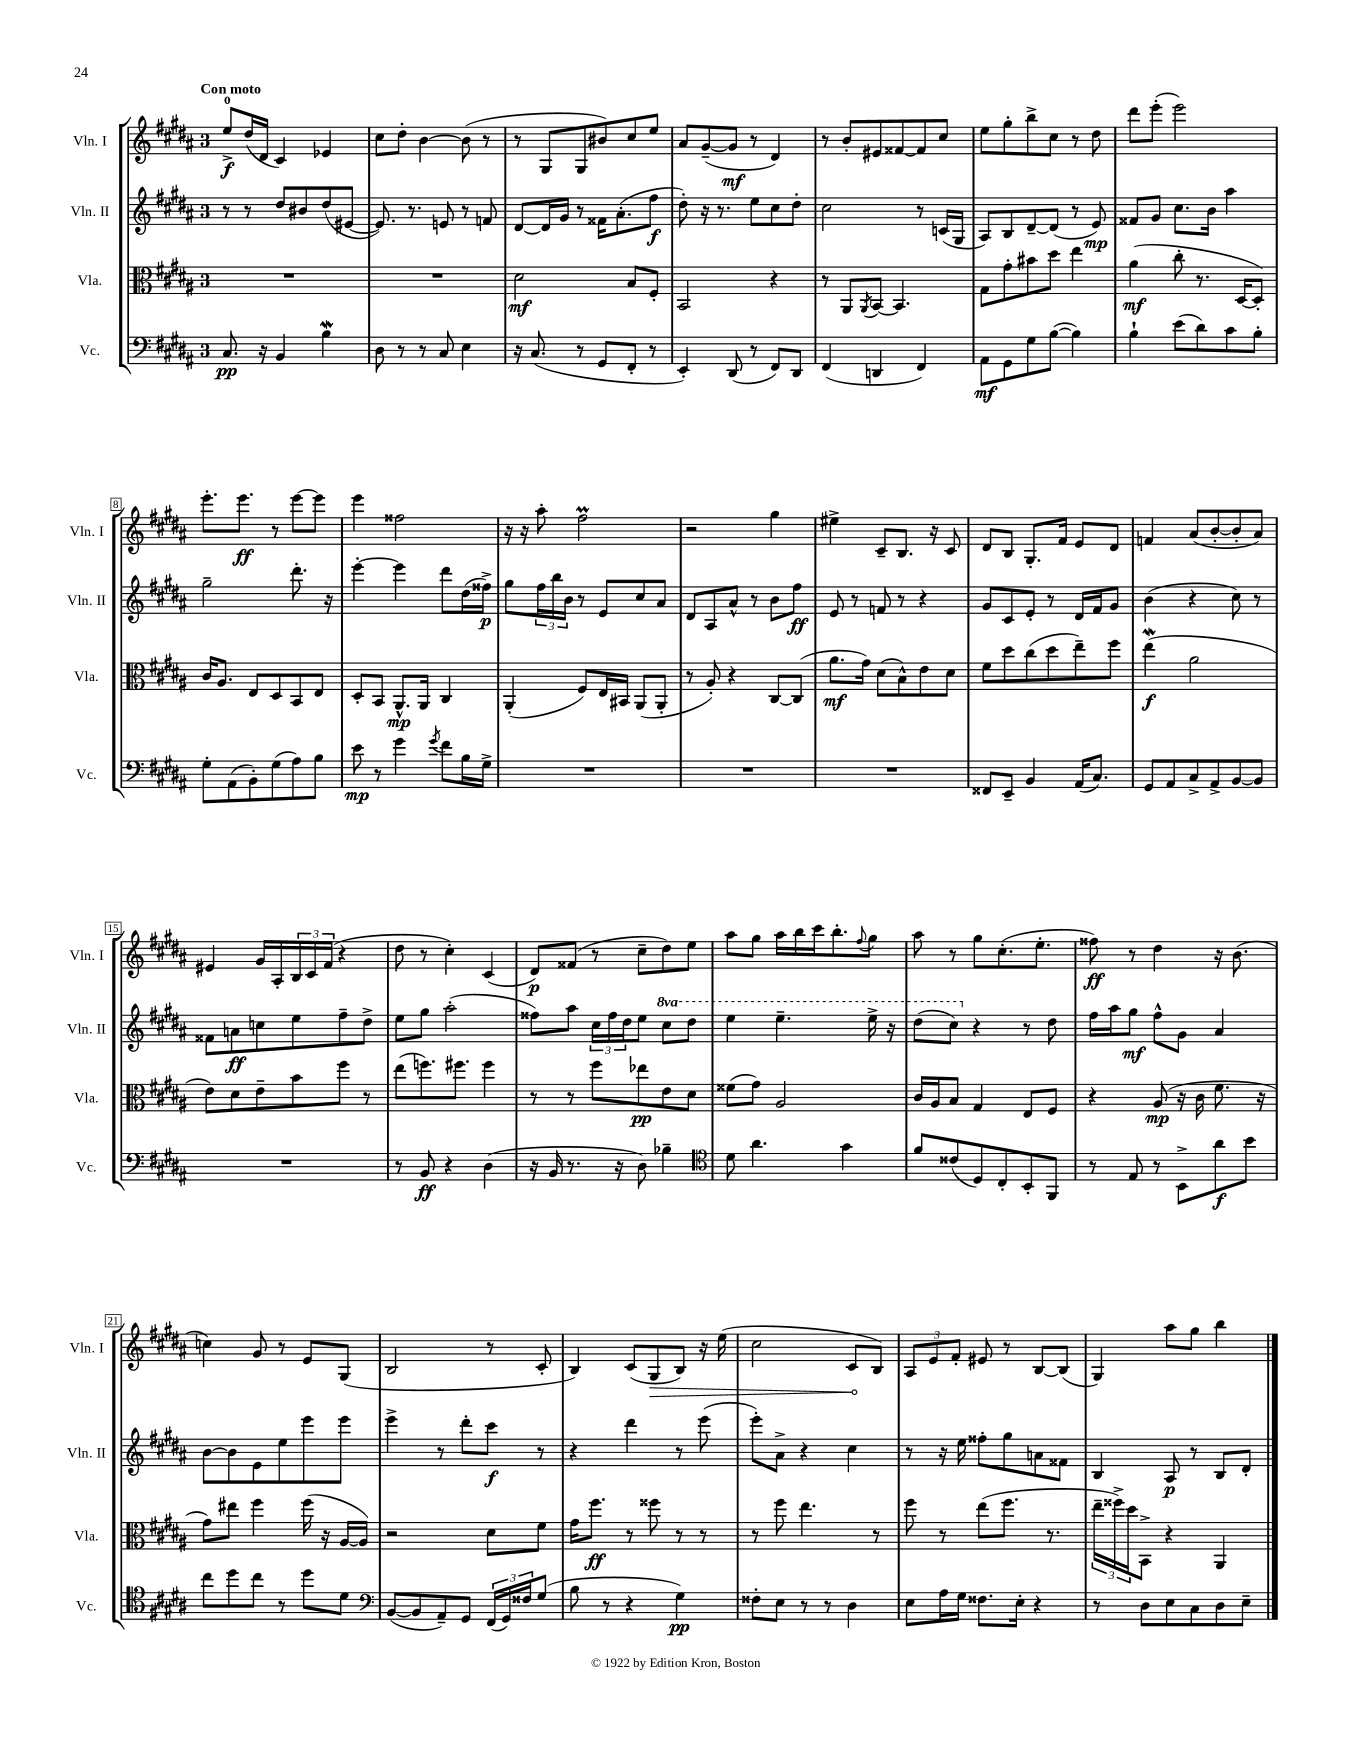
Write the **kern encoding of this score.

**kern	**kern	**kern	**kern
*staff4	*staff3	*staff2	*staff1
*clefF4	*clefC3	*clefG2	*clefG2
*k[f#c#g#d#a#]	*k[f#c#g#d#a#]	*k[f#c#g#d#a#]	*k[f#c#g#d#a#]
*M3/4	*M3/4	*M3/4	*M3/4
8.C#	2.r	8r	8ee^
.	.	8r	(16dd#
16r	.	.	16d#
4BB	.	8dd#	4c#)
.	.	8b#	.
4B	.	(8dd#	4e-
.	.	[8e#	.
=	=	=	=
8D#	2.r	8.e#])	8cc#
8r	.	.	8dd#'
.	.	8.r	.
8r	.	.	[4b
8C#	.	8e	.
4E	.	8r	(8b]
.	.	8f	8r
=	=	=	=
16r	2d#	[8d#	8r
(8.C#	.	.	.
.	.	16d#]	8G#
.	.	16g#	.
8r	.	8r	8G#
8GG#	.	16f##	8b#)
.	.	(8.a#'	.
8FF#'	8B	.	8cc#
8r	8F#'	8ff#	8ee
=	=	=	=
4EE')	2BB	8dd#')	8a#
.	.	16r	([8g#~
.	.	8.r	.
(8DD#	.	.	8g#]
8r	.	8ee	8r
8FF#)	4r	8cc#	4d#)
8DD#	.	8dd#'	.
=	=	=	=
(4FF#	8r	2cc#	8r
.	8AA#	.	8b'
.	8qAA#	.	.
4DD	[8BB	.	8e#
.	4.BB]	.	[8f##
4FF#)	.	8r	8f##]
.	.	(16c	8cc#
.	.	16G#	.
=	=	=	=
8AA#	8G#	8A#)	8ee
8GG#	8g#'	8B	8gg#'
8G#	8b#	[8d#~	8bb^
([8B	8dd#	(8d#]	8cc#
4B])	4ee	8r	8r
.	.	8e)	8dd#
=	=	=	=
4B`	(4a#	8f##	8ddd#
.	.	8g#	(8eee'
(8e	8cc#'	8.cc#	2eee)
8d#)	8.r	.	.
.	.	16b	.
8c#	.	4aa#	.
.	[16D#	.	.
8B'	8D#'])	.	.
=	=	=	=
8G#'	16c#	2gg#~	8.eee'
.	8.A#	.	.
(8AA#	.	.	.
.	.	.	8.eee
8BB')	8E	.	.
(8G#	8D#	.	8r
8A#)	8BB	8.ddd#'	[8eee
8B	8E	.	8eee]
.	.	16r	.
=	=	=	=
8e	8D#'	[4eee'	4eee
8r	8BB	.	.
4g#	8.AA#^^	4eee]	2ff##
.	16AA#	.	.
8qg#	.	.	.
8f#	4C#	8ddd#	.
16B	.	(16dd#	.
16G#^	.	16ff##^)	.
=	=	=	=
2.r	(4AA#'	8gg#	16r
.	.	.	16r
.	.	24ff#	8aa#'
.	.	24bb	.
.	.	24b	.
.	8F#)	8r	2ff#
.	16E	8e	.
.	16BB#	.	.
.	(8AA#	8cc#	.
.	8AA#'	8a#	.
=	=	=	=
2.r	8r	8d#	2r
.	8A#')	8A#	.
.	4r	8a#^^	.
.	.	8r	.
.	[8C#	8b	4gg#
.	(8C#]	8ff#	.
=	=	=	=
2.r	8.a#	8e	4ee#^
.	.	8r	.
.	16g#)	.	.
.	(8d#	8f	8c#~
.	8B^^)	8r	8.B
.	8e	4r	.
.	.	.	16r
.	8d#	.	8c#
=	=	=	=
8FF##	8f#	8g#	8d#
8EE~	8dd#	8c#	8B
4BB	(8cc#	8e'	8.G#'
.	8dd#	8r	.
.	.	.	16f#
(16AA#	8ee~)	16d#	8e
8.C#)	.	16f#	.
.	8ff#	8g#	8d#
=	=	=	=
8GG#	(4ee	(4b	4f
8AA#	.	.	.
8C#^	2a#	4r	(8a#
8AA#^	.	.	[8b'
[8BB	.	8cc#)	8b']
8BB]	.	8r	8a#)
=	=	=	=
2.r	8e)	8f##	4e#
.	8d#	8a	.
.	8e~	8cc	16g#
.	.	.	16A#'
.	8b	8ee	24B
.	.	.	24c#
.	.	.	(24f#
.	8ff#	8ff#~	4r
.	8r	8dd#^	.
=	=	=	=
8r	(8ee	8ee	8dd#
8BB	8.ff)	8gg#	8r
4r	.	(2aa#'	4cc#')
.	8.ff#	.	.
(4D#	4ff#	.	(4c#
=	=	=	=
16r	8r	8ff##)	8d#)
16BB	.	.	.
8.r	8r	8aa#	(8f##
.	8ff#	24cc#	8r
.	.	24ff##	.
16r	.	.	.
.	.	24dd#	.
8D#)	8ee-	8ee	8cc#~
4B-~	8e	8ccc#	8dd#)
.	8d#	8ddd#	8ee
=	=	=	=
*clefC4	*	*	*
8d#	(8f##	4eee	8aa#
4.a#	8g#)	.	8gg#
.	2A#	4.eee~	16aa#
.	.	.	16bb
.	.	.	16ccc#
.	.	.	8.bb'
4g#	.	.	.
.	.	.	8qqff#
.	.	16eee^	8gg#
.	.	16r	.
=	=	=	=
8f#	16c#	(8ddd#	8aa#
.	16A#	.	.
(8c##	8B	8ccc#)	8r
8D#)	4G#	4r	8gg#
8C#'	.	.	(8.cc#'
8BB'	8E	8r	.
.	.	.	8.ee'
8FF#	8F#	8dd#	.
=	=	=	=
8r	4r	16ff#	8ff##)
.	.	16aa#	.
8E	.	8gg#	8r
8r	(8A#	8ff#^^	4dd#
8BB^	16r	8g#	.
.	16c#	.	.
8a#	8.f#	4a#	16r
.	.	.	(8.b
8b	.	.	.
.	16r	.	.
=	=	=	=
8cc#	8g#)	[8b	4cc)
8dd#	8ee#	8b]	.
8cc#	4ff#	8e	8g#
8r	.	8ee	8r
8dd#	(16ff#	8eee	8e
.	16r	.	.
8d#	[16A#	8eee	(8G#
.	16A#])	.	.
=	=	=	=
*clefF4	*	*	*
([8BB	2r	4eee^	2B
8BB]	.	.	.
8AA#~)	.	8r	.
8GG#	.	8ddd#'	.
(24FF#	8d#	8ccc#	8r
24GG#)	.	.	.
24F##	.	.	.
(8G#	8f#	8r	8c#'
=	=	=	=
8B	16g#	4r	4B)
.	8.ff#	.	.
8r	.	.	.
4r	8r	4ddd#	(8c#
.	8ff##	.	8G#
4G#)	8r	8r	8B)
.	8r	(8eee	16r
.	.	.	(16ee
=	=	=	=
8F##'	8r	8eee')	2cc#
8E	8ff#	8a#^	.
8r	4.ee	4r	.
8r	.	.	.
4D#	.	4cc#	8c#
.	8r	.	8B)
=	=	=	=
8E	8ff#	8r	12A#
.	.	.	12e
16A#	8r	16r	.
.	.	.	12f#'
16G#	.	16ee	.
8.F##	(8ee	8ff##'	8e#
.	8.ff#	8gg#	8r
16E'	.	.	.
4r	.	8a	[8B
.	8.r	.	.
.	.	8f##	(8B]
=	=	=	=
8r	24ee~	4B	4G#)
.	24ff##^)	.	.
.	24dd#	.	.
8D#	8BB^	.	.
8E	4r	8A#	8aa#
8C#	.	8r	8gg#
8D#	4AA#	8B	4bb
8E~	.	8d#'	.
==	==	==	==
*-	*-	*-	*-
